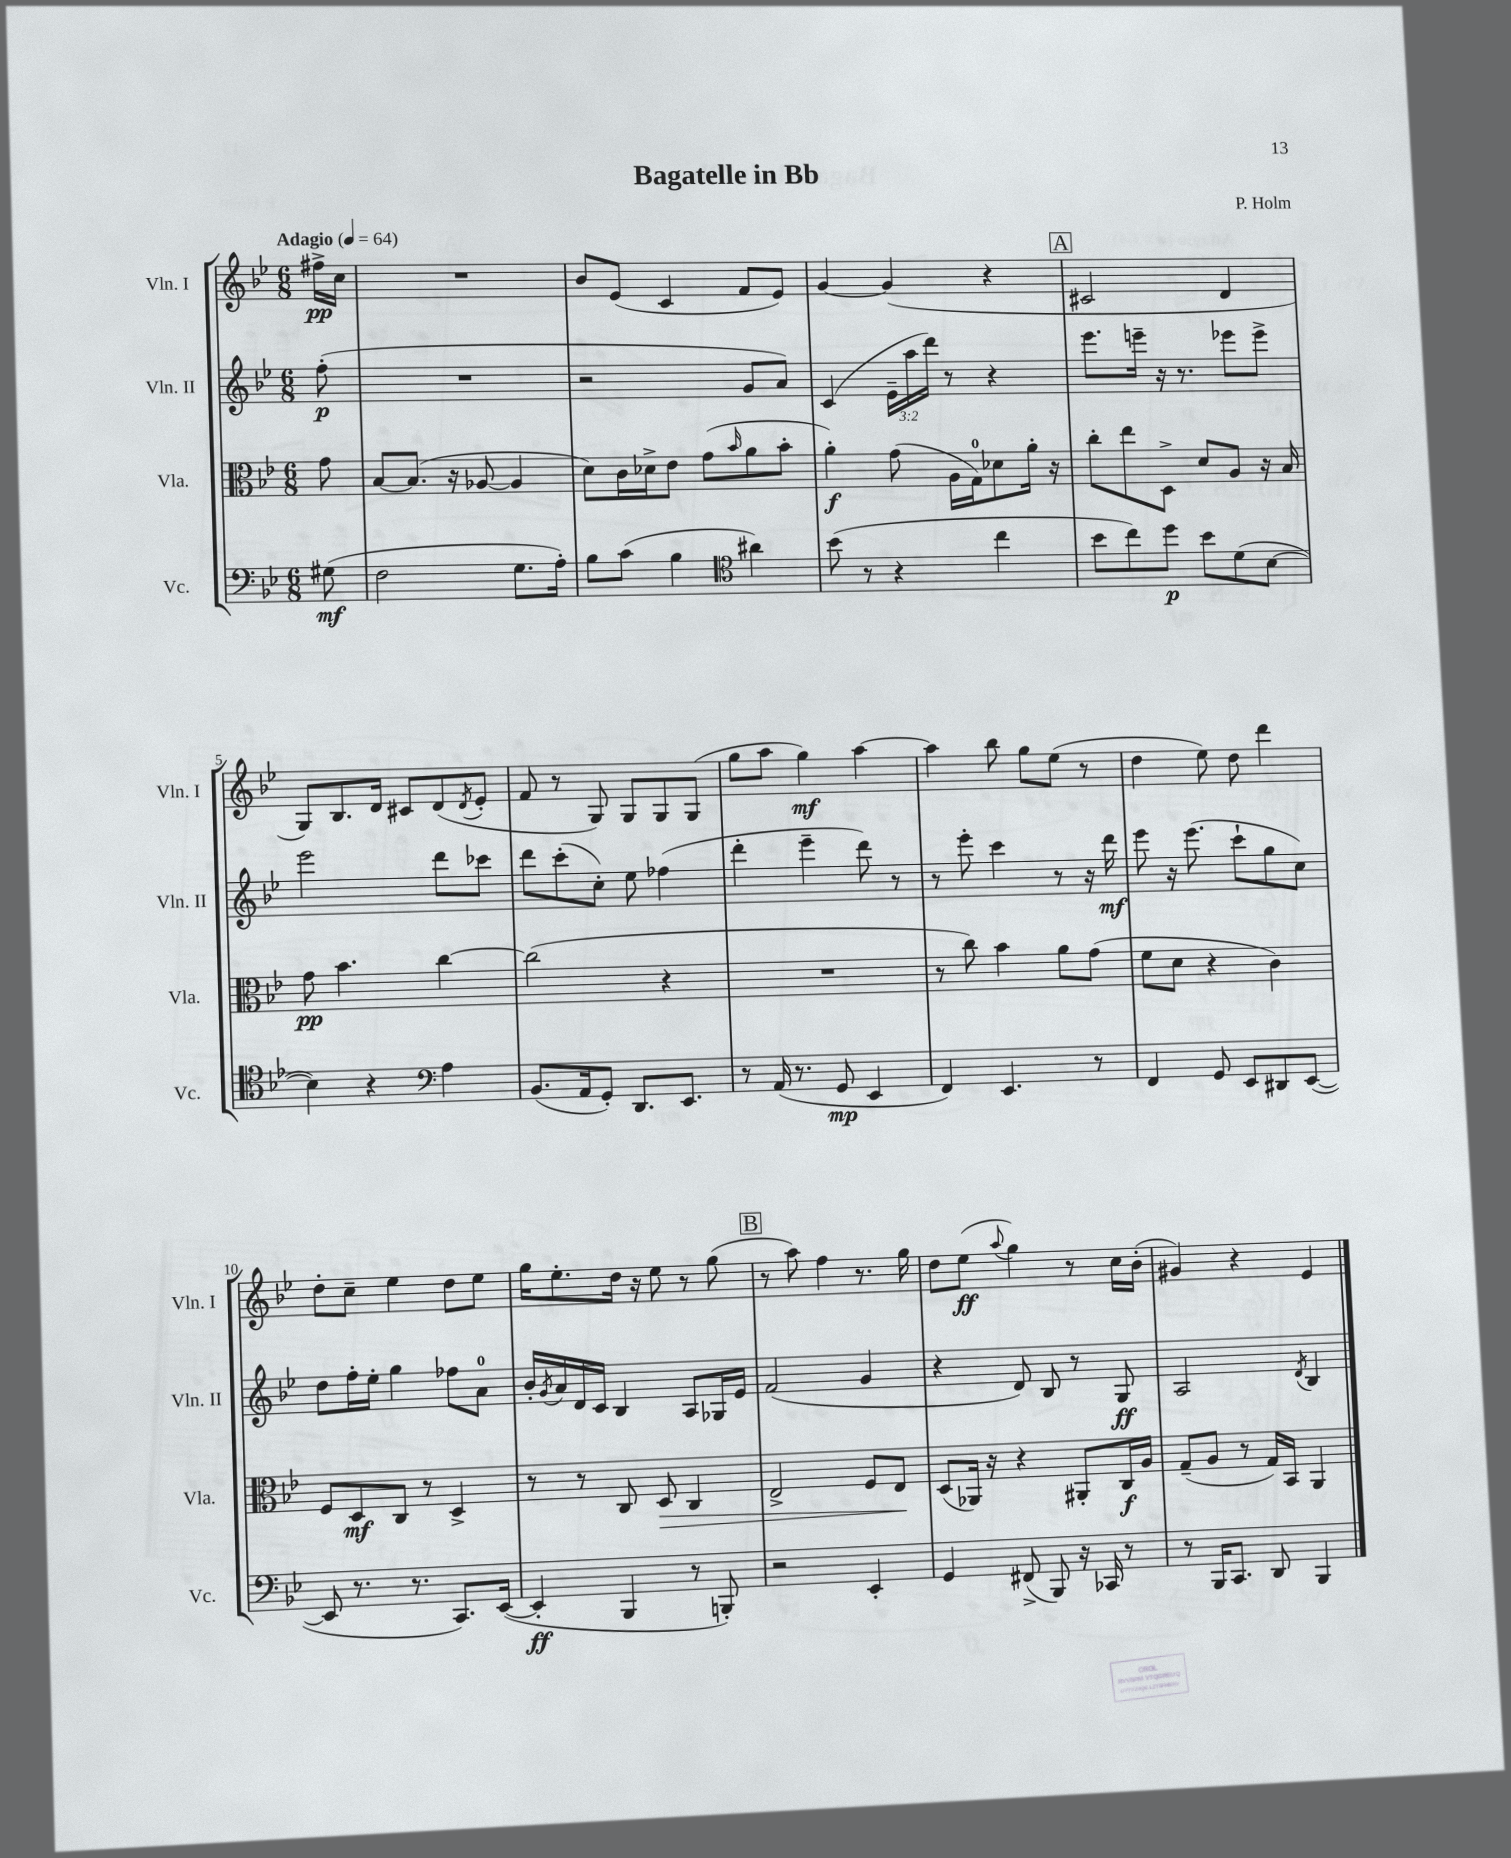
\header { title = "Bagatelle in Bb" composer = "P. Holm" }
<<
\new StaffGroup <<
\new Staff = "s0" \with { instrumentName = "Vln. I" shortInstrumentName = "Vln. I" } {
    \clef treble \key bes \major \numericTimeSignature \time 6/8 \partial 8 \tempo "Adagio" 4 = 64
    fis''16->\pp c''16 |
    R2. |
    bes'8 ees'8( c'4 f'8 ees'8) |
    g'4~ g'4( r4 |
    \mark \markup { \box "A" } cis'2 d'4 |
    g8) bes8. d'16 cis'8 d'8( \acciaccatura { d'8 } ees'8-. |
    f'8 r8 g8) g8 g8 g8( |
    g''8 a''8 g''4\mf) a''4~ |
    a''4 bes''8 g''8 ees''8( r8 |
    d''4 ees''8) d''8 d'''4 |
    d''8-. c''8-- ees''4 d''8 ees''8 |
    g''16 ees''8.-. d''16 r16 ees''8 r8 g''8( |
    \mark \markup { \box "B" } r8 a''8) f''4 r8. g''16 |
    d''8 ees''8\ff( \appoggiatura { a''8 } g''4) r8 c''16 bes'16-.( |
    gis'4) r4 ees'4 \bar "|." |
}
\new Staff = "s1" \with { instrumentName = "Vln. II" shortInstrumentName = "Vln. II" } {
    \clef treble \key bes \major \numericTimeSignature \time 6/8 \override Staff.TupletNumber.text = #tuplet-number::calc-fraction-text \partial 8
    f''8-.\p( |
    R2. |
    r2 g'8 a'8) |
    c'4( \tuplet 3/2 { ees'16-- a''16 d'''16) } r8 r4 |
    \mark \markup { \box "A" } ees'''8. e'''16-- r16 r8. ees'''8 ees'''8-> |
    ees'''2 d'''8 ces'''8 |
    d'''8 c'''8-.( c''8-.) ees''8 fes''4( |
    d'''4-. ees'''4-- d'''8) r8 |
    r8 ees'''8-. c'''4 r8 r16 d'''16\mf |
    ees'''8 r16 ees'''8.( c'''8-! g''8 c''8) |
    d''8 f''16-. ees''16-. g''4 fes''8 a'8-0 |
    bes'16-. \acciaccatura { g'8 } a'16 d'16 c'16 bes4 a8 ges16 ees'16 |
    \mark \markup { \box "B" } f'2( g'4 |
    r4 d'8) bes8 r8 g8\ff |
    a2 \acciaccatura { d'8 } bes4 \bar "|." |
}
\new Staff = "s2" \with { instrumentName = "Vla." shortInstrumentName = "Vla." } {
    \clef alto \key bes \major \numericTimeSignature \time 6/8 \partial 8
    g'8 |
    bes8~ bes8.( r16 aes8~ aes4 |
    d'8) c'16 des'16-> ees'8 g'8( \grace { bes'16 } a'8 bes'8-. |
    a'4-.\f) g'8( a16 g16-0) des'8 a'16-. r16 |
    \mark \markup { \box "A" } c''8-. ees''8 d8-> d'8 a8 r16 bes16 |
    g'8\pp bes'4. c''4~ |
    c''2( r4 |
    R2. |
    r8 c''8) bes'4 a'8 g'8( |
    f'8 d'8 r4 c'4) |
    f8 d8\mf c8 r8 d4-> |
    r8 r8 c8 d8\> c4 |
    \mark \markup { \box "B" } ees2-> f8 ees8\! |
    d8( aes,16) r16 r4 ais,8-. c16\f a16 |
    g8--( a8 r8 g16) bes,16 a,4 \bar "|." |
}
\new Staff = "s3" \with { instrumentName = "Vc." shortInstrumentName = "Vc." } {
    \clef bass \key bes \major \numericTimeSignature \time 6/8 \partial 8
    gis8\mf( |
    f2 g8. a16-.) |
    bes8 c'8( bes4 \clef tenor ais'4) |
    bes'8( r8 r4 c''4 |
    \mark \markup { \box "A" } bes'8 c''8) d''8\p bes'8 d'8( bes8~ |
    bes4) r4 \clef bass a4 |
    bes,8.( a,16 g,8-.) d,8. ees,8. |
    r8 a,16( r8. g,8\mp ees,4 |
    f,4) ees,4. r8 |
    f,4 g,8 ees,8 dis,8 ees,8~( |
    ees,8 r8. r8. c,8.) ees,16~( |
    ees,4-.\ff bes,,4 r8 b,,8-.) |
    \mark \markup { \box "B" } r2 ees,4-. |
    g,4 fis,8->( bes,,8) r16 ces,16 r8 |
    r8 bes,,16 c,8. d,8 bes,,4 \bar "|." |
}
>>
>>
